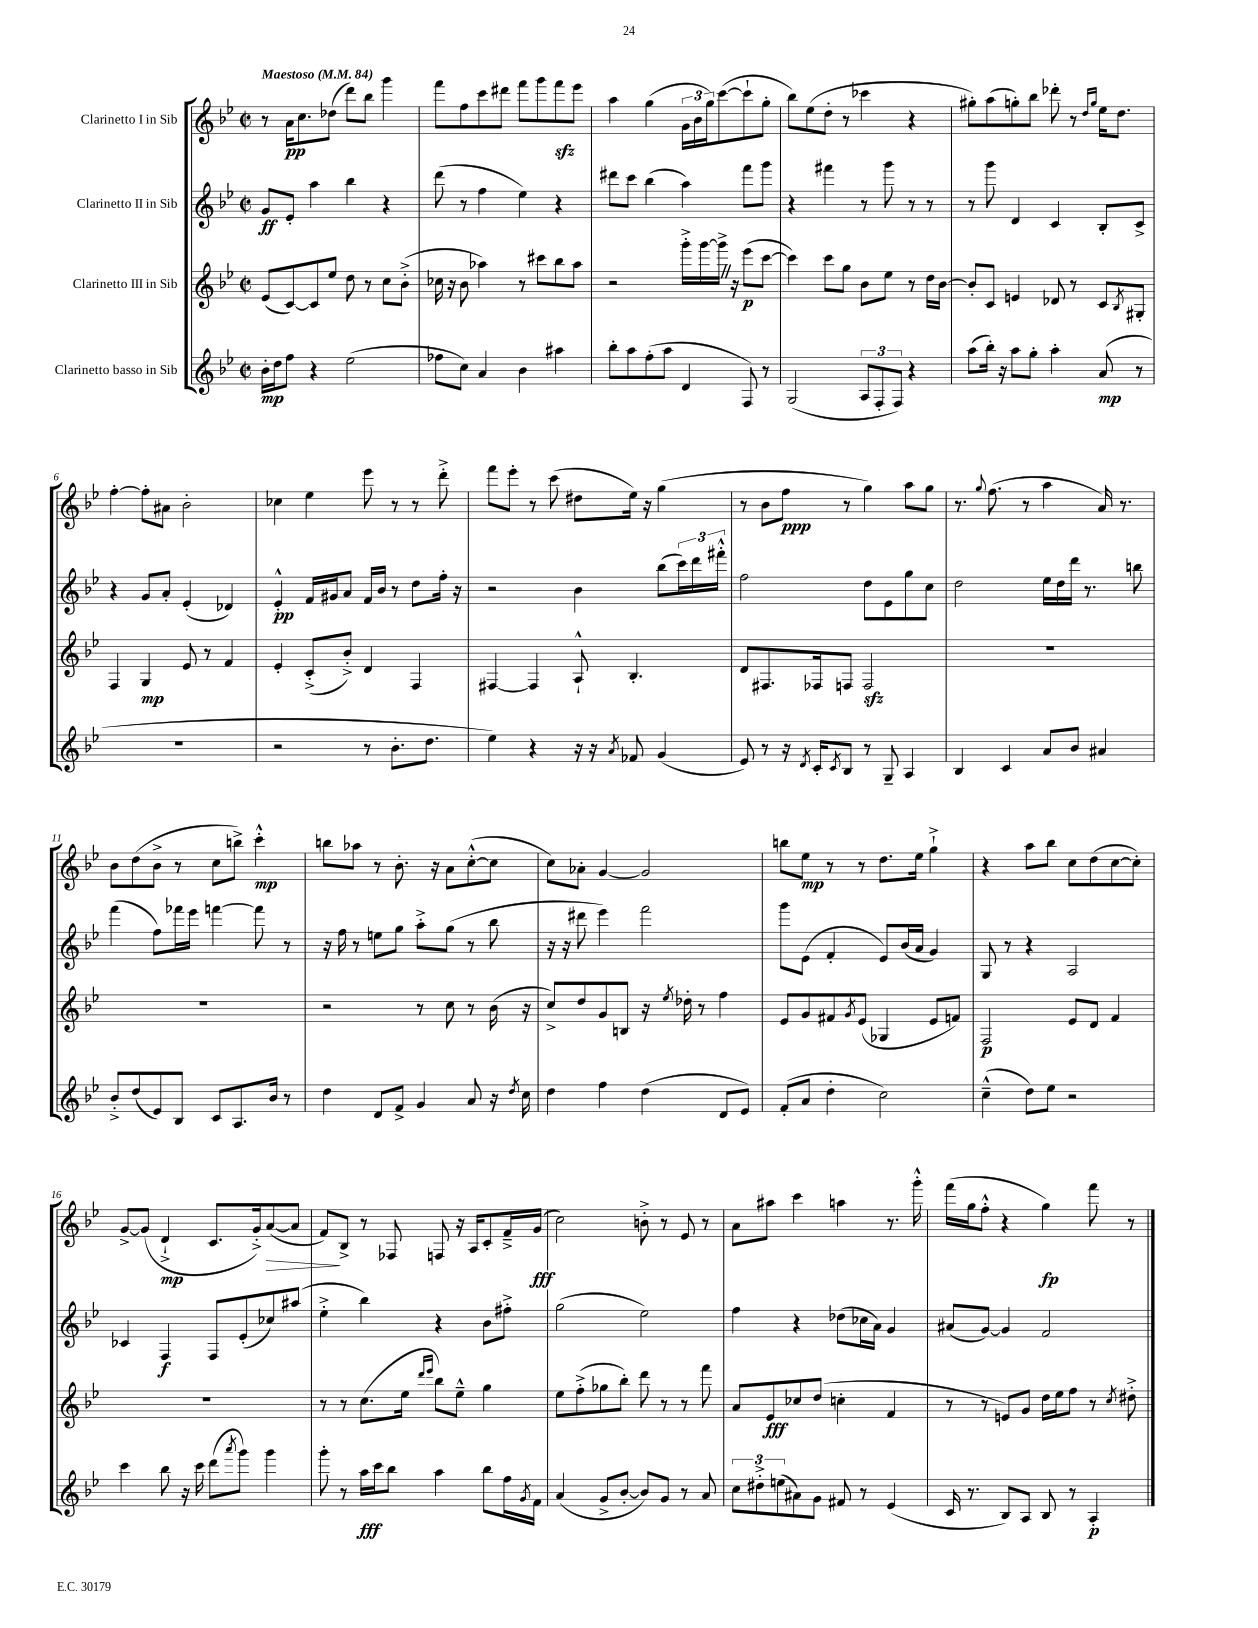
<<
\new StaffGroup <<
\new Staff = "s0" \with { instrumentName = "Clarinetto I in Sib" } {
    \clef treble \key bes \major \defaultTimeSignature \time 2/2 \tempo "Maestoso" 4 = 84
    r8 a'16\pp c''8. des''8( d'''8) bes''8 g'''4 |
    f'''8 f''8 c'''8 dis'''8 f'''8 g'''8 f'''8\sfz ees'''8 |
    a''4 g''4( \tuplet 3/2 { g'16 bes'16 g''16) } c'''8~( c'''8-! g''8-. |
    bes''8) ees''8( d''8-. r8 ces'''4 r4 |
    gis''8-.) a''8( g''8-.) bes''8 des'''8-. r8 \grace { d''16 g''16 } ees''16 d''8. |
    f''4~-. f''8-. ais'8 bes'2-. |
    ces''4 ees''4 ees'''8 r8 r8 d'''8-.-> |
    f'''8 ees'''8-. r8 c'''8( dis''8 ees''16) r16 g''4( |
    r8 bes'8 f''8\ppp r8 g''4) a''8 g''8 |
    r8. \appoggiatura { g''8 } f''8.( r8 a''4 a'16) r8. |
    bes'8 d''8( bes'8-> r8 c''8 b''8->) c'''4-.-^\mp |
    b''8 aes''8 r8 bes'8.-. r16 a'8 c''8~-.-^( c''8 |
    c''8) aes'8-. g'4~ g'2 |
    b''8 ees''8\mp r8 r8 d''8. ees''16 g''4-!-> |
    r4 a''8 bes''8 c''8 d''8( c''8~ c''8-.) |
    g'8~-> g'8( d'4-!->\mp c'8. g'16-.->) a'8~\>( a'8 |
    f'8\!) bes8-> r8 fes8 f8 r16 a16 c'8-. f'16---> g'16\fff( |
    c''2) b'8-.-> r8 ees'8 r8 |
    a'8 ais''8 c'''4 a''4 r8. g'''16-.-^ |
    f'''16( g''16 f''8-.-^ r4 g''4\fp) f'''8 r8 \bar "|." |
}
\new Staff = "s1" \with { instrumentName = "Clarinetto II in Sib" } {
    \clef treble \key bes \major \defaultTimeSignature \time 2/2
    g'8\ff ees'8-. a''4 bes''4 r4 |
    d'''8( r8 f''4 ees''4) r4 |
    dis'''8 c'''8 bes''4( a''4) f'''8 g'''8 |
    r4 fis'''4 r8 g'''8 r8 r8 |
    r8 g'''8 d'4 c'4 bes8-. c'8-> |
    r4 g'8 a'8-. ees'4-.( des'4) |
    ees'4-.-^\pp f'16 gis'16 a'8 f'16 bes'16 r8 d''8 f''16-. r16 |
    r2 bes'4 bes''8( \tuplet 3/2 { c'''16) d'''16 fis'''16-.-^ } |
    f''2 d''8 ees'8 g''8 c''8 |
    d''2 ees''16 d''16 d'''16 r8. b''8 |
    f'''4( f''8) fes'''16 ees'''16 f'''4~ f'''8 r8 |
    r16 f''16 r8 e''8 g''8 a''8-.-> g''8( r8 bes''8 |
    r16 r16 dis'''8 ees'''4) f'''2 |
    g'''8 ees'8( f'4-. ees'8) bes'16( a'16 g'4) |
    g8 r8 r4 a2 |
    ces'4 f4\f f8 ees'8-.( ces''8) ais''8( |
    ees''4-.-> bes''4) r4 bes'8 fis''8-.-> |
    g''2( ees''2) |
    f''4 r4 des''8( ces''16 a'16) g'4 |
    ais'8( g'8~) g'4 f'2 \bar "|." |
}
\new Staff = "s2" \with { instrumentName = "Clarinetto III in Sib" } {
    \clef treble \key bes \major \defaultTimeSignature \time 2/2
    ees'8( c'8~) c'8 ees''8 d''8 r8 c''8 bes'8-.->( |
    ces''16 r16 bes'8 aes''4) r8 cis'''8 bes''8 aes''8 |
    r2 g'''16-.-> g'''16~ g'''16-> \once \override BreathingSign.text = \markup { \musicglyph "scripts.caesura.straight" } \breathe r16 ees'''8\p( c'''8~ |
    c'''4) c'''8 g''8 bes'8 ees''8 r8 d''16 bes'16~ |
    bes'8-. c'8 e'4 des'8 r8 c'8 \acciaccatura { bes8 } gis8-. |
    f4 g4\mp ees'8 r8 f'4 |
    ees'4-. c'8-.->( bes'8-.->) d'4 f4 |
    fis4~ fis4 a8-!-^ bes4.-. |
    d'8 fis8. fes16 f8 f2\sfz |
    R1 |
    R1 |
    r2 r8 c''8 r8 bes'16( r16 |
    c''8->) d''8 g'8 b8 r16 \acciaccatura { ees''8 } des''16-. r8 f''4 |
    ees'8 g'8 fis'8 \acciaccatura { g'8 } ees'8( ges4 ees'8 f'8) |
    f2\p ees'8 d'8 f'4 |
    R1 |
    r8 r8 c''8.( ees''16 \grace { d'''16 ees'''16 } bes''8) ees''8---^ g''4 |
    ees''8 f''8-.->( ges''8 bes''8-.) d'''8 r8 r8 f'''8 |
    a'8 ees'8\fff ces''8 d''8( c''4-. f'4 |
    r8 r8 e'8) g'8 d''16 ees''16 f''8 r8 \acciaccatura { c''8 } dis''8-.-> \bar "|." |
}
\new Staff = "s3" \with { instrumentName = "Clarinetto basso in Sib" } {
    \clef treble \key bes \major \defaultTimeSignature \time 2/2
    bes'16-.\mp d''16 f''8 r4 ees''2( |
    fes''8 c''8) a'4 bes'4 ais''4 |
    bes''8-. a''8 f''8-.( a''8 d'4 f8) r8 |
    g2( \tuplet 3/2 { a8 f8-. f8) } r4 |
    a''8( bes''16-.) r16 a''8 g''8-. a''4-. a'8\mp( r8 |
    R1 |
    r2 r8 bes'8.-. d''8. |
    ees''4) r4 r16 r16 \acciaccatura { a'8 } fes'8 g'4( |
    ees'8) r8 r16 \acciaccatura { d'8 } c'16-. \acciaccatura { c'8 } bes8 r8 g8-- a4 |
    bes4 c'4 a'8 bes'8 ais'4 |
    bes'8-.-> d''8( ees'8) bes8 c'8 a8. bes'16 r8 |
    d''4 d'8 f'8-> g'4 a'8 r16 \acciaccatura { d''8 } c''16 |
    d''4 f''4 d''4( d'8 ees'8) |
    f'8-.( a'8 d''4-. c''2) |
    c''4---^( d''8) ees''8 r2 |
    c'''4 bes''8 r16 c'''16 d'''8( \acciaccatura { a'''8 } g'''8) g'''4 |
    g'''8-. r8 a''16\fff c'''16 bes''8 a''4 bes''8 f''16 \acciaccatura { g'8 } f'16 |
    a'4( g'8-> bes'8~-. bes'8) g'8 r8 a'8 |
    \tuplet 3/2 { c''8 dis''8-.-> e''8( } ais'8) g'8 fis'8 r8 ees'4( |
    c'16 r8. bes8) a8 bes8 r8 a4-.\p \bar "|." |
}
>>
>>
